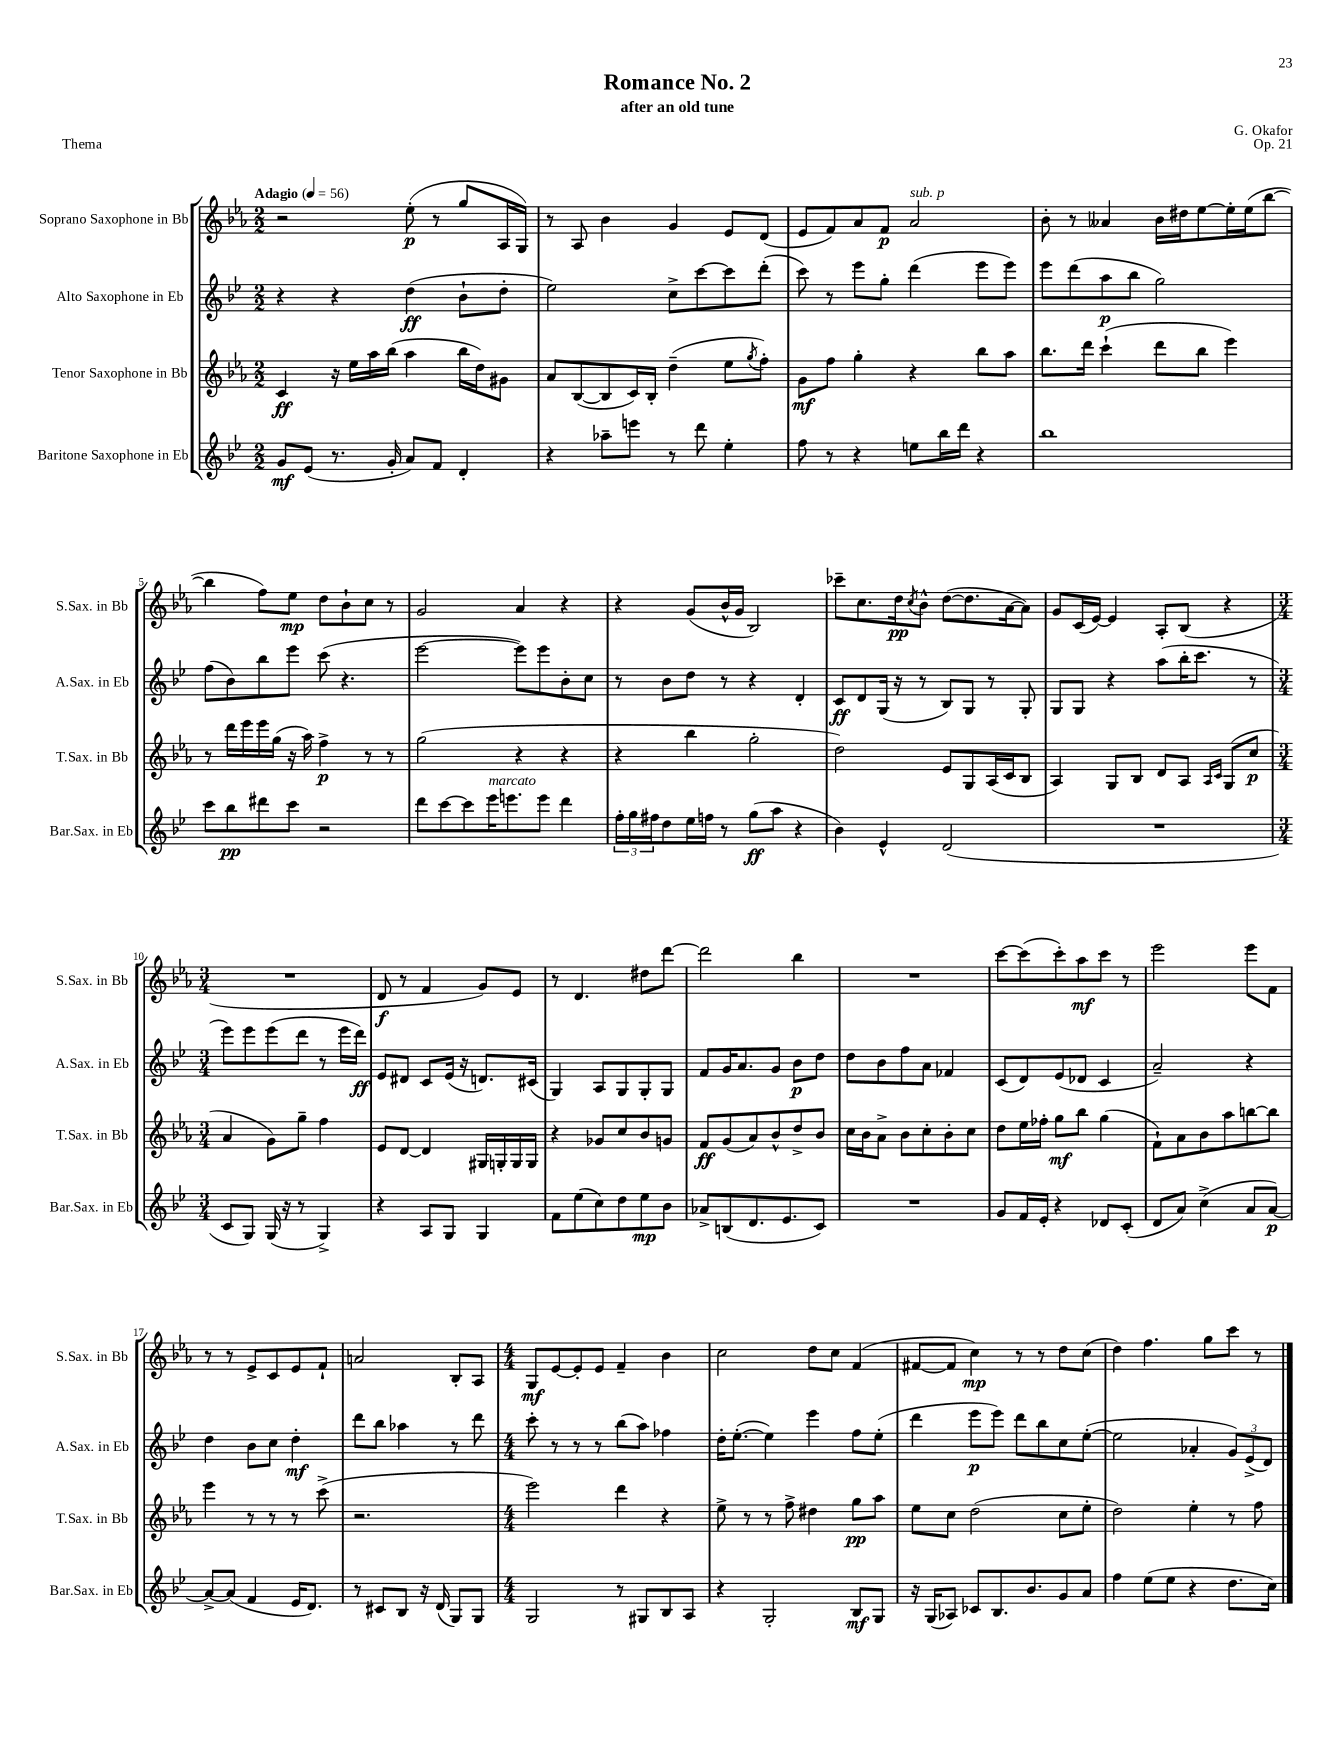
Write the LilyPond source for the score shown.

\header { title = "Romance No. 2" composer = "G. Okafor" subtitle = "after an old tune" opus = "Op. 21" piece = "Thema" }
<<
\new StaffGroup <<
\new Staff = "s0" \with { instrumentName = "Soprano Saxophone in Bb" shortInstrumentName = "S.Sax. in Bb" } {
    \clef treble \key ees \major \numericTimeSignature \time 2/2 \tempo "Adagio" 4 = 56
    r2 ees''8-.\p( r8 g''8 aes16 g16) |
    r8 aes8 bes'4 g'4 ees'8 d'8( |
    ees'8 f'8) aes'8 f'8\p aes'2^\markup { \italic "sub. p" } |
    bes'8-. r8 aeses'4 bes'16 dis''16 ees''8~ ees''16-. ees''16( bes''8~ |
    bes''4 f''8) ees''8\mp d''8 bes'8-! c''8 r8 |
    g'2 aes'4 r4 |
    r4 g'8( bes'16-^ g'16 bes2) |
    ces'''8-- c''8. d''16\pp \acciaccatura { c''8 } bes'8-^ d''8~( d''8. aes'16~ aes'8) |
    g'8 c'16( ees'16~) ees'4 aes8-. bes8( r4 |
    \numericTimeSignature \time 3/4 R2. |
    d'8\f r8 f'4 g'8) ees'8 |
    r8 d'4. dis''8 d'''8~ |
    d'''2 bes''4 |
    R2. |
    c'''8~ c'''8( c'''8-.) aes''8\mf c'''8 r8 |
    ees'''2 ees'''8 f'8 |
    r8 r8 ees'8-> c'8 ees'8 f'8-! |
    a'2 bes8-. aes8 |
    \numericTimeSignature \time 4/4 g8\mf ees'8~ ees'8-. ees'8 f'4-- bes'4 |
    c''2 d''8 c''8 f'4( |
    fis'8~ fis'8 c''4\mp) r8 r8 d''8 c''8( |
    d''4) f''4. g''8 c'''8 r8 \bar "|." |
}
\new Staff = "s1" \with { instrumentName = "Alto Saxophone in Eb" shortInstrumentName = "A.Sax. in Eb" } {
    \clef treble \key bes \major \numericTimeSignature \time 2/2
    r4 r4 d''4\ff( bes'8-! d''8-. |
    ees''2) c''8-> c'''8~ c'''8 d'''8-.( |
    c'''8) r8 ees'''8 g''8-. d'''4( ees'''8 ees'''8) |
    ees'''8 d'''8( a''8\p bes''8 g''2) |
    f''8( bes'8) bes''8 ees'''8 c'''8( r4. |
    ees'''2~ ees'''8) ees'''8 bes'8-. c''8 |
    r8 bes'8 d''8 r8 r4 d'4-. |
    c'8\ff d'8 g16( r16 r8 bes8) g8 r8 g8-. |
    g8 g8 r4 a''8( bes''16-. c'''8. r8 |
    \numericTimeSignature \time 3/4 ees'''8) ees'''8 ees'''8( d'''8 r8 ees'''16 d'''16\ff) |
    ees'8 dis'8 c'8 ees'16( r16 d'8.) cis'16( |
    g4) a8 g8 g8-. g8 |
    f'8 g'16 a'8. g'8 bes'8\p d''8 |
    d''8 bes'8 f''8 a'8 fes'4 |
    c'8( d'8) ees'8( des'8 c'4 |
    a'2--) r4 |
    d''4 bes'8 c''8 d''4-.\mf |
    d'''8 bes''8 aes''4 r8 d'''8 |
    \numericTimeSignature \time 4/4 c'''8-. r8 r8 r8 bes''8( a''8) fes''4 |
    d''16-. ees''8.~-.( ees''4) ees'''4 f''8 ees''8-.( |
    d'''4 ees'''8\p ees'''8) d'''8 bes''8 c''8 ees''8~-.( |
    ees''2 aes'4-. \tuplet 3/2 { g'8) ees'8->( d'8) } \bar "|." |
}
\new Staff = "s2" \with { instrumentName = "Tenor Saxophone in Bb" shortInstrumentName = "T.Sax. in Bb" } {
    \clef treble \key ees \major \numericTimeSignature \time 2/2
    c'4\ff r16 ees''16 aes''16 bes''16( aes''4 bes''16 d''16) gis'8 |
    aes'8 bes8~( bes8 c'16) bes16-. d''4--( ees''8 \acciaccatura { g''8 } f''8-.) |
    g'8\mf f''8 g''4-. r4 bes''8 aes''8 |
    bes''8. d'''16 c'''4-!( d'''8 bes''8 ees'''4) |
    r8 d'''16 ees'''16 ees'''16 g''16( r16 aes''16) f''4->\p r8 r8 |
    g''2( r4 r4 |
    r4 bes''4 g''2-. |
    d''2) ees'8 g8 aes16( c'16 bes8 |
    aes4) g8 bes8 d'8 aes8 \grace { aes16 c'16 } g8( c''8\p |
    \numericTimeSignature \time 3/4 aes'4 g'8) g''8-- f''4 |
    ees'8 d'8~ d'4 gis16 g16-. g16 g16 |
    r4 ges'8 c''8 bes'8 g'8 |
    f'8\ff g'8( aes'8) bes'8-^ d''8-> bes'8 |
    c''16 bes'16 aes'8-> bes'8 c''8-. bes'8-. c''8 |
    d''8 ees''16 fes''16-. g''8\mf bes''8 g''4( |
    f'8-!) aes'8 bes'8 aes''8 b''8~ b''8 |
    ees'''4 r8 r8 r8 c'''8->( |
    r2. |
    \numericTimeSignature \time 4/4 ees'''2) d'''4 r4 |
    ees''8-> r8 r8 f''8-> dis''4 g''8\pp aes''8 |
    ees''8 c''8 d''2( c''8 ees''8-. |
    d''2) ees''4-. r8 f''8 \bar "|." |
}
\new Staff = "s3" \with { instrumentName = "Baritone Saxophone in Eb" shortInstrumentName = "Bar.Sax. in Eb" } {
    \clef treble \key bes \major \numericTimeSignature \time 2/2
    g'8\mf ees'8( r8. g'16-. a'8) f'8 d'4-. |
    r4 aes''8-- e'''8 r8 d'''8 ees''4-. |
    f''8 r8 r4 e''8 bes''16 d'''16 r4 |
    bes''1 |
    c'''8 bes''8\pp dis'''8 c'''8 r2 |
    d'''8 c'''8~ c'''8 ees'''16^\markup { \italic "marcato" } e'''8. e'''8 d'''4 |
    \tuplet 3/2 { f''16-. g''16 fis''16 } d''8 ees''16 f''16 r8 g''8\ff( a''8 r4 |
    bes'4) ees'4-^ d'2( |
    R1 |
    \numericTimeSignature \time 3/4 c'8 g8) g16( r16 r8 g4->) |
    r4 a8 g8 g4 |
    f'8 ees''8( c''8) d''8 ees''8\mp bes'8 |
    aes'8-> b8( d'8. ees'8. c'8) |
    R2. |
    g'8 f'16 ees'16-. r4 des'8 c'8-.( |
    d'8 a'8) c''4->( a'8 a'8~\p) |
    a'8~-> a'8( f'4 ees'16 d'8.) |
    r8 cis'8 bes8 r16 d'16( g8) g8 |
    \numericTimeSignature \time 4/4 g2 r8 gis8 bes8 a8 |
    r4 g2-. bes8\mf g8 |
    r16 g16( aes8) ces'8 bes8. bes'8. g'8 a'8 |
    f''4 ees''8( ees''8 r4 d''8. c''16) \bar "|." |
}
>>
>>
